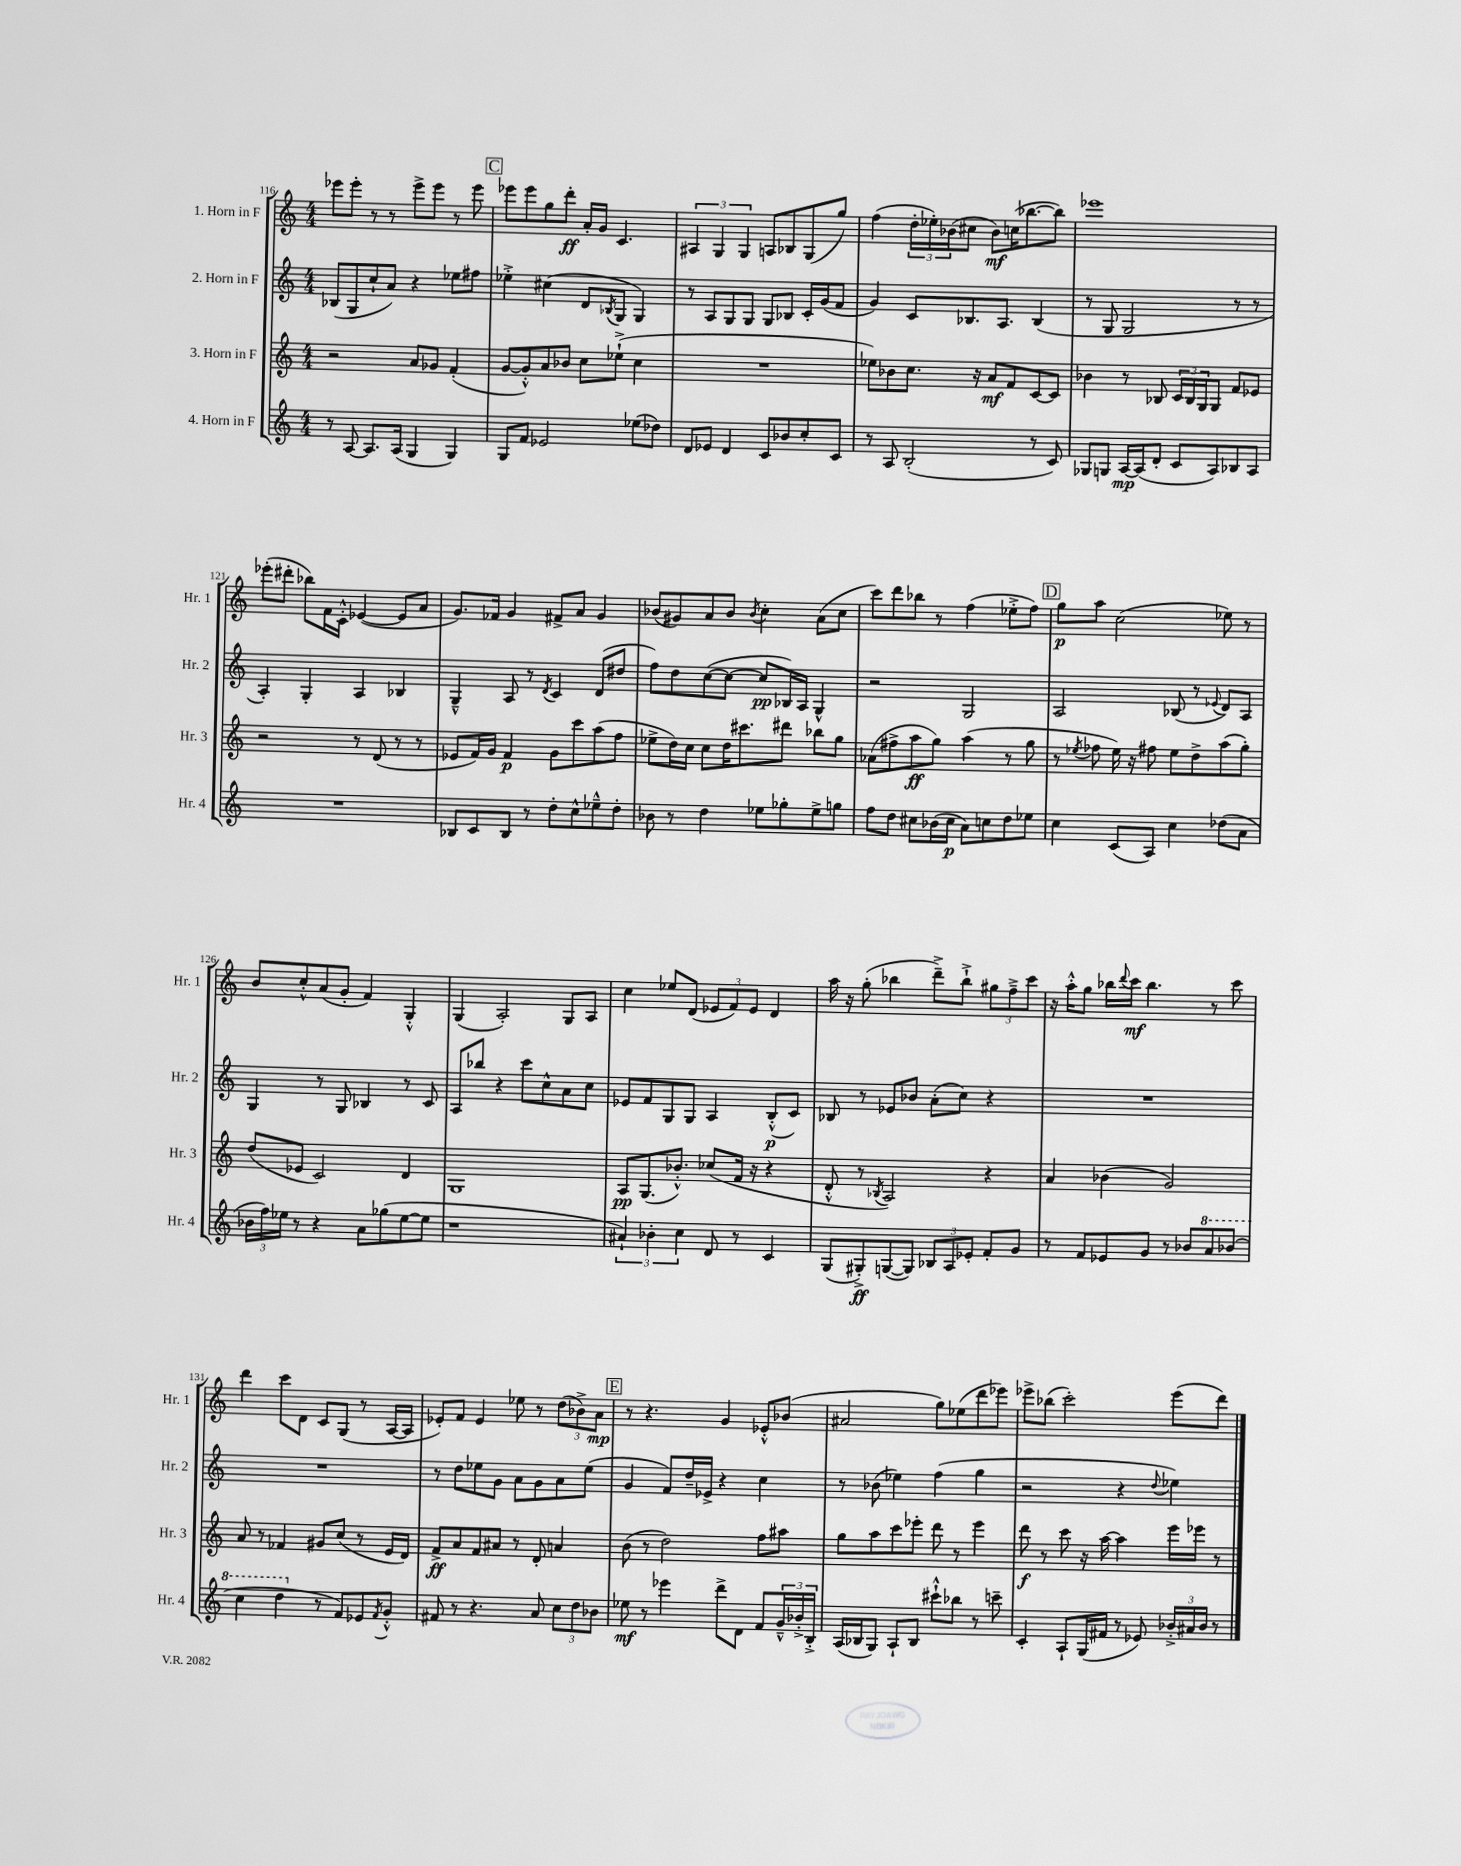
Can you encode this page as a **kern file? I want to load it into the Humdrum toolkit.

**kern	**dynam	**kern	**dynam	**kern	**dynam	**kern	**dynam
*part4	*part4	*part3	*part3	*part2	*part2	*part1	*part1
*staff4	*staff4	*staff3	*staff3	*staff2	*staff2	*staff1	*staff1
*I"4. Horn in F	*	*I"3. Horn in F	*	*I"2. Horn in F	*	*I"1. Horn in F	*
*I'Hr. 4	*	*I'Hr. 3	*	*I'Hr. 2	*	*I'Hr. 1	*
*clefG2	*	*clefG2	*	*clefG2	*	*clefG2	*
*k[]	*	*k[]	*	*k[]	*	*k[]	*
*M4/4	*	*M4/4	*	*M4/4	*	*M4/4	*
=116	=116	=116	=116	=116	=116	=116	=116
8r	.	2r	.	(8B-X/L	.	8eee-X\L	.
[8A/	.	.	.	8G/	.	8eee-'\J	.
8.A/L]	.	.	.	8cc`/	.	8r	.
.	.	.	.	8a/J)	.	8r	.
(16A/Jk	.	.	.	.	.	.	.
4G/	.	8a/L	.	4r	.	8eee-^\L	.
.	.	8g-X/J	.	.	.	8eee-\J	.
4G/)	.	(4f'/	.	8ee-X\L	.	8r	.
.	.	.	.	8ff#X\J	.	8eee-\	.
!!LO:REH:place=s1:t=C
=117	=117	=117	=117	=117	=117	=117	=117
8G/L	.	[8g/L	.	4ee-X'^\	.	8eee-X\L	.
8f/J	.	8g'^^/])	.	.	.	8eee-\	.
2e-X/	.	8a/	.	(4cc#X\	.	8gg\	.
.	.	8b-X/J	.	.	.	8ddd'\J	ff
.	.	8cc\L	.	8d/L	.	16a'/LL	.
.	.	.	.	.	.	16g/JJ	.
.	.	.	.	8qB-X/	.	.	.
.	.	(8ee-X`^\J	.	8G/J	.	4.c/	.
(8ee-X\L	.	4cc\	.	4G/)	.	.	.
8dd-X\J)	.	.	.	.	.	.	.
=118	=118	=118	=118	=118	=118	=118	=118
8d/L	.	1r	.	8r	.	6A#X/	.
8e-X/J	.	.	.	8A/L	.	.	.
.	.	.	.	.	.	6G/	.
4d/	.	.	.	8G/	.	.	.
.	.	.	.	.	.	6G/	.
.	.	.	.	8G/J	.	.	.
8c/L	.	.	.	8G/L	.	8An/L	.
8b-X/	.	.	.	8B-X/J	.	8B-X/	.
8cc'/	.	.	.	16c'/LL	.	(8G/	.
.	.	.	.	(16g/J	.	.	.
8c/J	.	.	.	8f/J	.	8gg/J)	.
=119	=119	=119	=119	=119	=119	=119	=119
8r	.	8ee-X\L)	.	4g/)	.	(4ff\	.
8A/	.	8b-X\	.	.	.	.	.
(2B'/	.	8.cc\J	.	8c/L	.	24dd'\LL	.
.	.	.	.	.	.	24ee-X'\)	.
.	.	.	.	.	.	(24b-X\J	.
.	.	.	.	8.B-X/	.	8cc#X\J	.
.	.	16r	.	.	.	.	.
.	.	8a/L	mf	.	.	8b-\L)	mf
.	.	.	.	8.A/J	.	.	.
.	.	8f/	.	.	.	(16ccn\K	.
.	.	.	.	.	.	[8.bb-X\	.
8r	.	[8c/	.	(4B-/	.	.	.
8c/)	.	8c/J]	.	.	.	8bb-\J])	.
=120	=120	=120	=120	=120	=120	=120	=120
8G-X/L	.	4b-X\	.	8r	.	1eee-X	.
8Gn/J	.	.	.	8G/	.	.	.
[16A/LL	mp	8r	.	2G/	.	.	.
(16A/J]	.	.	.	.	.	.	.
8d'/J	.	8B-X/	.	.	.	.	.
8c/L	.	24c/LL	.	.	.	.	.
.	.	24B-/	.	.	.	.	.
.	.	24G/J	.	.	.	.	.
8A/)	.	8G/J	.	.	.	.	.
8B-X/	.	8f/L	.	8r	.	.	.
8A/J	.	8e-X/J	.	8r	.	.	.
!!LO:LB:g=z
=121	=121	=121	=121	=121	=121	=121	=121
1r	.	2r	.	4A'/)	.	(8eee-X'\L	.
.	.	.	.	.	.	8ddd#X'\J	.
.	.	.	.	4G'/	.	8bb-X\L)	.
.	.	.	.	.	.	16f\L	.
.	.	.	.	.	.	16c'^^\JJ	.
.	.	8r	.	4A/	.	([4e-X/	.
.	.	(8d/	.	.	.	.	.
.	.	8r	.	4B-X/	.	8e-/L]	.
.	.	8r	.	.	.	8a/J	.
=122	=122	=122	=122	=122	=122	=122	=122
8B-X/L	.	8e-X/L	.	4G~^^/	.	8.g/L)	.
8c/	.	16f/L)	.	.	.	.	.
.	.	16g/JJ	.	.	.	16f-X/Jk	.
8B-/J	.	4f/	p	8A/	.	4g/	.
8r	.	.	.	8r	.	.	.
.	.	.	.	8qd/	.	.	.
8dd'\L	.	8g\L	.	4c/	.	8f#X^/L	.
8cc^^\	.	8ccc\	.	.	.	8a/J	.
8ee-X~^^\	.	(8aa\	.	(8d/L	.	4g/	.
8dd'\J	.	8ff\J	.	8dd#X/J	.	.	.
=123	=123	=123	=123	=123	=123	=123	=123
8b-X\	.	8ee-X^\L	.	8ff\L)	.	(8b-X/L	.
8r	.	16dd\L)	.	8dd\	.	8g#X/)	.
.	.	16cc\JJ	.	.	.	.	.
4dd\	.	8cc\L	.	([8cc\	.	8a/	.
.	.	16dd\K	.	8cc\J_	.	8b-/J	.
.	.	8.ccc#X\	.	.	.	.	.
.	.	.	.	.	.	8qb-/	.
8ee-X\L	.	.	.	8cc/L]	pp	4cc'\	.
8gg-X'\	.	8ddd#X\J	.	16B-X/L)	.	.	.
.	.	.	.	16A/JJ	.	.	.
8ee-^\	.	8bb-X\L	.	4G^^/	.	(8a\L	.
8ggn\J	.	8gg\J	.	.	.	8cc\J	.
=124	=124	=124	=124	=124	=124	=124	=124
8ff\L	.	(8a-X\L	.	2r	.	8ccc\L)	.
8dd\J	.	8ff#X^\	.	.	.	8ddd\	.
8cc#X\L	.	8aa\	ff	.	.	8bb-X\J	.
(16b-X\L	.	8gg\J)	.	.	.	8r	.
16cc#\JJ	p	.	.	.	.	.	.
8a\L)	.	(4aa\	.	2G/	.	(4ff\	.
8ccn\	.	.	.	.	.	.	.
8dd\	.	8r	.	.	.	8ee-X'^\L	.
8ee-X\J	.	8gg\	.	.	.	8ff\J)	.
!!LO:REH:place=s1:t=D
=125	=125	=125	=125	=125	=125	=125	=125
4cc\	.	8r	.	2A/	.	8gg\L	p
.	.	8qee-X/	.	.	.	.	.
.	.	8ff-X\	.	.	.	8aa\J	.
(8c/L	.	16ee-\)	.	.	.	(2cc\	.
.	.	16r	.	.	.	.	.
8A/J)	.	8ff#X\	.	.	.	.	.
4cc\	.	8ee-\L	.	(8B-X/	.	.	.
.	.	8dd^\	.	8r	.	.	.
.	.	.	.	8qqe-X/	.	.	.
(8dd-X\L	.	(8aa\	.	8d/L)	.	8ee-X\)	.
8a\J	.	8gg'\J)	.	8A/J	.	8r	.
!!LO:LB:g=z
=126	=126	=126	=126	=126	=126	=126	=126
24b-X\LL	.	(8dd/L	.	4G/	.	8b/L	.
24ff\)	.	.	.	.	.	.	.
24ee-X\JJ	.	.	.	.	.	.	.
8r	.	8e-X/J	.	.	.	8cc'^^/	.
4r	.	2c/)	.	8r	.	(8a/	.
.	.	.	.	8G/	.	8g'/J	.
8a\L	.	.	.	4B-X/	.	4f/)	.
(8gg-X\	.	.	.	.	.	.	.
[8ee-\	.	4d/	.	8r	.	4G'^^/	.
8ee-\J]	.	.	.	8c/	.	.	.
=127	=127	=127	=127	=127	=127	=127	=127
1r	.	1G	.	8A/L	.	(4G/	.
.	.	.	.	8bb-X/J	.	.	.
.	.	.	.	4r	.	2A'/)	.
.	.	.	.	8ccc\L	.	.	.
.	.	.	.	8cc^^\	.	.	.
.	.	.	.	8a\	.	8G/L	.
.	.	.	.	8cc\J	.	8A/J	.
=128	=128	=128	=128	=128	=128	=128	=128
6a#X`/)	.	8A/L	pp	8e-X/L	.	4cc\	.
.	.	(8.G/	.	8f/	.	.	.
6b-X'\	.	.	.	.	.	.	.
.	.	.	.	8G/	.	8ee-X/L	.
.	.	8.b-X'^^/J)	.	.	.	.	.
6cc\	.	.	.	.	.	.	.
.	.	.	.	8G/J	.	(8d/J	.
8d/	.	(8cc-X/L	.	4A/	.	12e-X/L	.
.	.	.	.	.	.	12f/)	.
8r	.	16f/Jk	.	.	.	.	.
.	.	.	.	.	.	12e-/J	.
.	.	16r	.	.	.	.	.
4c/	.	4r	.	(8B'^^/L	p	4d/	.
.	.	.	.	8c/J)	.	.	.
=129	=129	=129	=129	=129	=129	=129	=129
(8G/L	.	8d'^^/	.	8B-X/	.	16aa\	.
.	.	.	.	.	.	16r	.
8G#X'^/)	ff	8r	.	8r	.	(8gg'\	.
.	.	8qB-X/	.	.	.	.	.
([8Gn/	.	2A/)	.	8e-X/L	.	4bb-X\	.
8G/J])	.	.	.	8b-X/J	.	.	.
12B-X/L	.	.	.	(8a'\L	.	8ddd~^\L)	.
12A/	.	.	.	.	.	.	.
.	.	.	.	8cc\J)	.	8bb-`^\J	.
12e-X'/J	.	.	.	.	.	.	.
8f'/L	.	4r	.	4r	.	12gg#X\L	.
.	.	.	.	.	.	12ff~^\	.
8g/J	.	.	.	.	.	.	.
.	.	.	.	.	.	12ccc\J	.
=130	=130	=130	=130	=130	=130	=130	=130
8r	.	4a/	.	1r	.	16r	.
.	.	.	.	.	.	16aa'^^\KL	.
8f/L	.	.	.	.	.	8gg\J	.
8e-X/	.	(4b-X\	.	.	.	16bb-X\LL	.
.	.	.	.	.	.	8qqddd/	.
.	.	.	.	.	.	16ccc\JJ	mf
8g/J	.	.	.	.	.	4.bb-\	.
8r	.	2g/)	.	.	.	.	.
8b-X/L	.	.	.	.	.	.	.
*8va	*	*	*	*	*	*	*
8aa/	.	.	.	.	.	8r	.
(8bb-X/J	.	.	.	.	.	8ccc\	.
!!LO:LB:g=z
=131	=131	=131	=131	=131	=131	=131	=131
4ccc\	.	8a/	.	1r	.	4ddd\	.
.	.	8r	.	.	.	.	.
4ddd\	.	4f-X/	.	.	.	8ccc\L	.
.	.	.	.	.	.	8d\J	.
*X8va	*	*	*	*	*	*	*
8r	.	8g#X/L	.	.	.	8c/L	.
8f/L)	.	(8cc/J	.	.	.	(8G/J	.
8e-X/	.	8r	.	.	.	8r	.
8qf/	.	.	.	.	.	.	.
8g'^^/J	.	16e/LL	.	.	.	[16A/LL	.
.	.	16d/JJ)	.	.	.	16A/JJ]	.
=132	=132	=132	=132	=132	=132	=132	=132
8f#X/	.	8f^/L	ff	8r	.	8e-X'/L)	.
8r	.	8a/	.	8dd\L	.	8f/J	.
4.r	.	8f/	.	8ee-X\	.	4e-/	.
.	.	8a#X/J	.	8g\J	.	.	.
.	.	8r	.	8a\L	.	8ee-X\	.
8a/	.	8d'/	.	8g\	.	8r	.
12cc\L	.	4an/	.	8a\	.	(12dd\L	.
12dd\	.	.	.	.	.	12b-X^\)	.
.	.	.	.	(8ee-\J	.	.	.
12b-X\J	.	.	.	.	.	12a\J	mp
!!LO:REH:place=s1:t=E
=133	=133	=133	=133	=133	=133	=133	=133
8ee-X\	mf	(8b\	.	4g/	.	8r	.
8r	.	8r	.	.	.	4.r	.
4eee-X\	.	2dd\)	.	8f/L)	.	.	.
.	.	.	.	16dd~/L	.	.	.
.	.	.	.	16e-X^/JJ	.	.	.
8ddd^\L	.	.	.	4r	.	4g/	.
8d\J	.	.	.	.	.	.	.
8f/L	.	8ff\L	.	4cc\	.	8e-X'^^/L	.
24g~^^/L	.	8aa#X\J	.	.	.	(8b-X/J	.
24b-X'^/	.	.	.	.	.	.	.
24B'^/JJ	.	.	.	.	.	.	.
=134	=134	=134	=134	=134	=134	=134	=134
(16A/LL	.	8gg\L	.	8r	.	2a#X/	.
16B-X/J	.	.	.	.	.	.	.
8G/J)	.	8aa\	.	(8b-X\	.	.	.
8A`/L	.	8ccc\	.	4ee-X\)	.	.	.
8B-/J	.	8eee-X'\J	.	.	.	.	.
8ccc#X`^^\L	.	8ddd\	.	(4ff\	.	8gg\L)	.
8bb-X\J	.	8r	.	.	.	(8ee-X\	.
8r	.	4eee-\	.	4gg\	.	8ddd\	.
8cccn~\	.	.	.	.	.	8eee-X\J)	.
=135	=135	=135	=135	=135	=135	=135	=135
4c'/	.	8ddd\	f	2r	.	8eee-X^\L	.
.	.	8r	.	.	.	(8bb-X\J	.
8A`/L	.	8ccc\	.	.	.	2ccc'\)	.
(16G/L	.	16r	.	.	.	.	.
16f#X/JJ	.	[16aa\	.	.	.	.	.
8r	.	4aa\]	.	4r	.	.	.
8e-X/)	.	.	.	.	.	.	.
.	.	.	.	8qqdd/	.	.	.
24b-X'^/LL	.	16eee\LL	.	4ee-X\)	.	(8eee-\L	.
24a#X/	.	.	.	.	.	.	.
.	.	16eee-X\JJ	.	.	.	.	.
24b-/JJ	.	.	.	.	.	.	.
8r	.	8r	.	.	.	8ddd\J)	.
==	==	==	==	==	==	==	==
*-	*-	*-	*-	*-	*-	*-	*-
